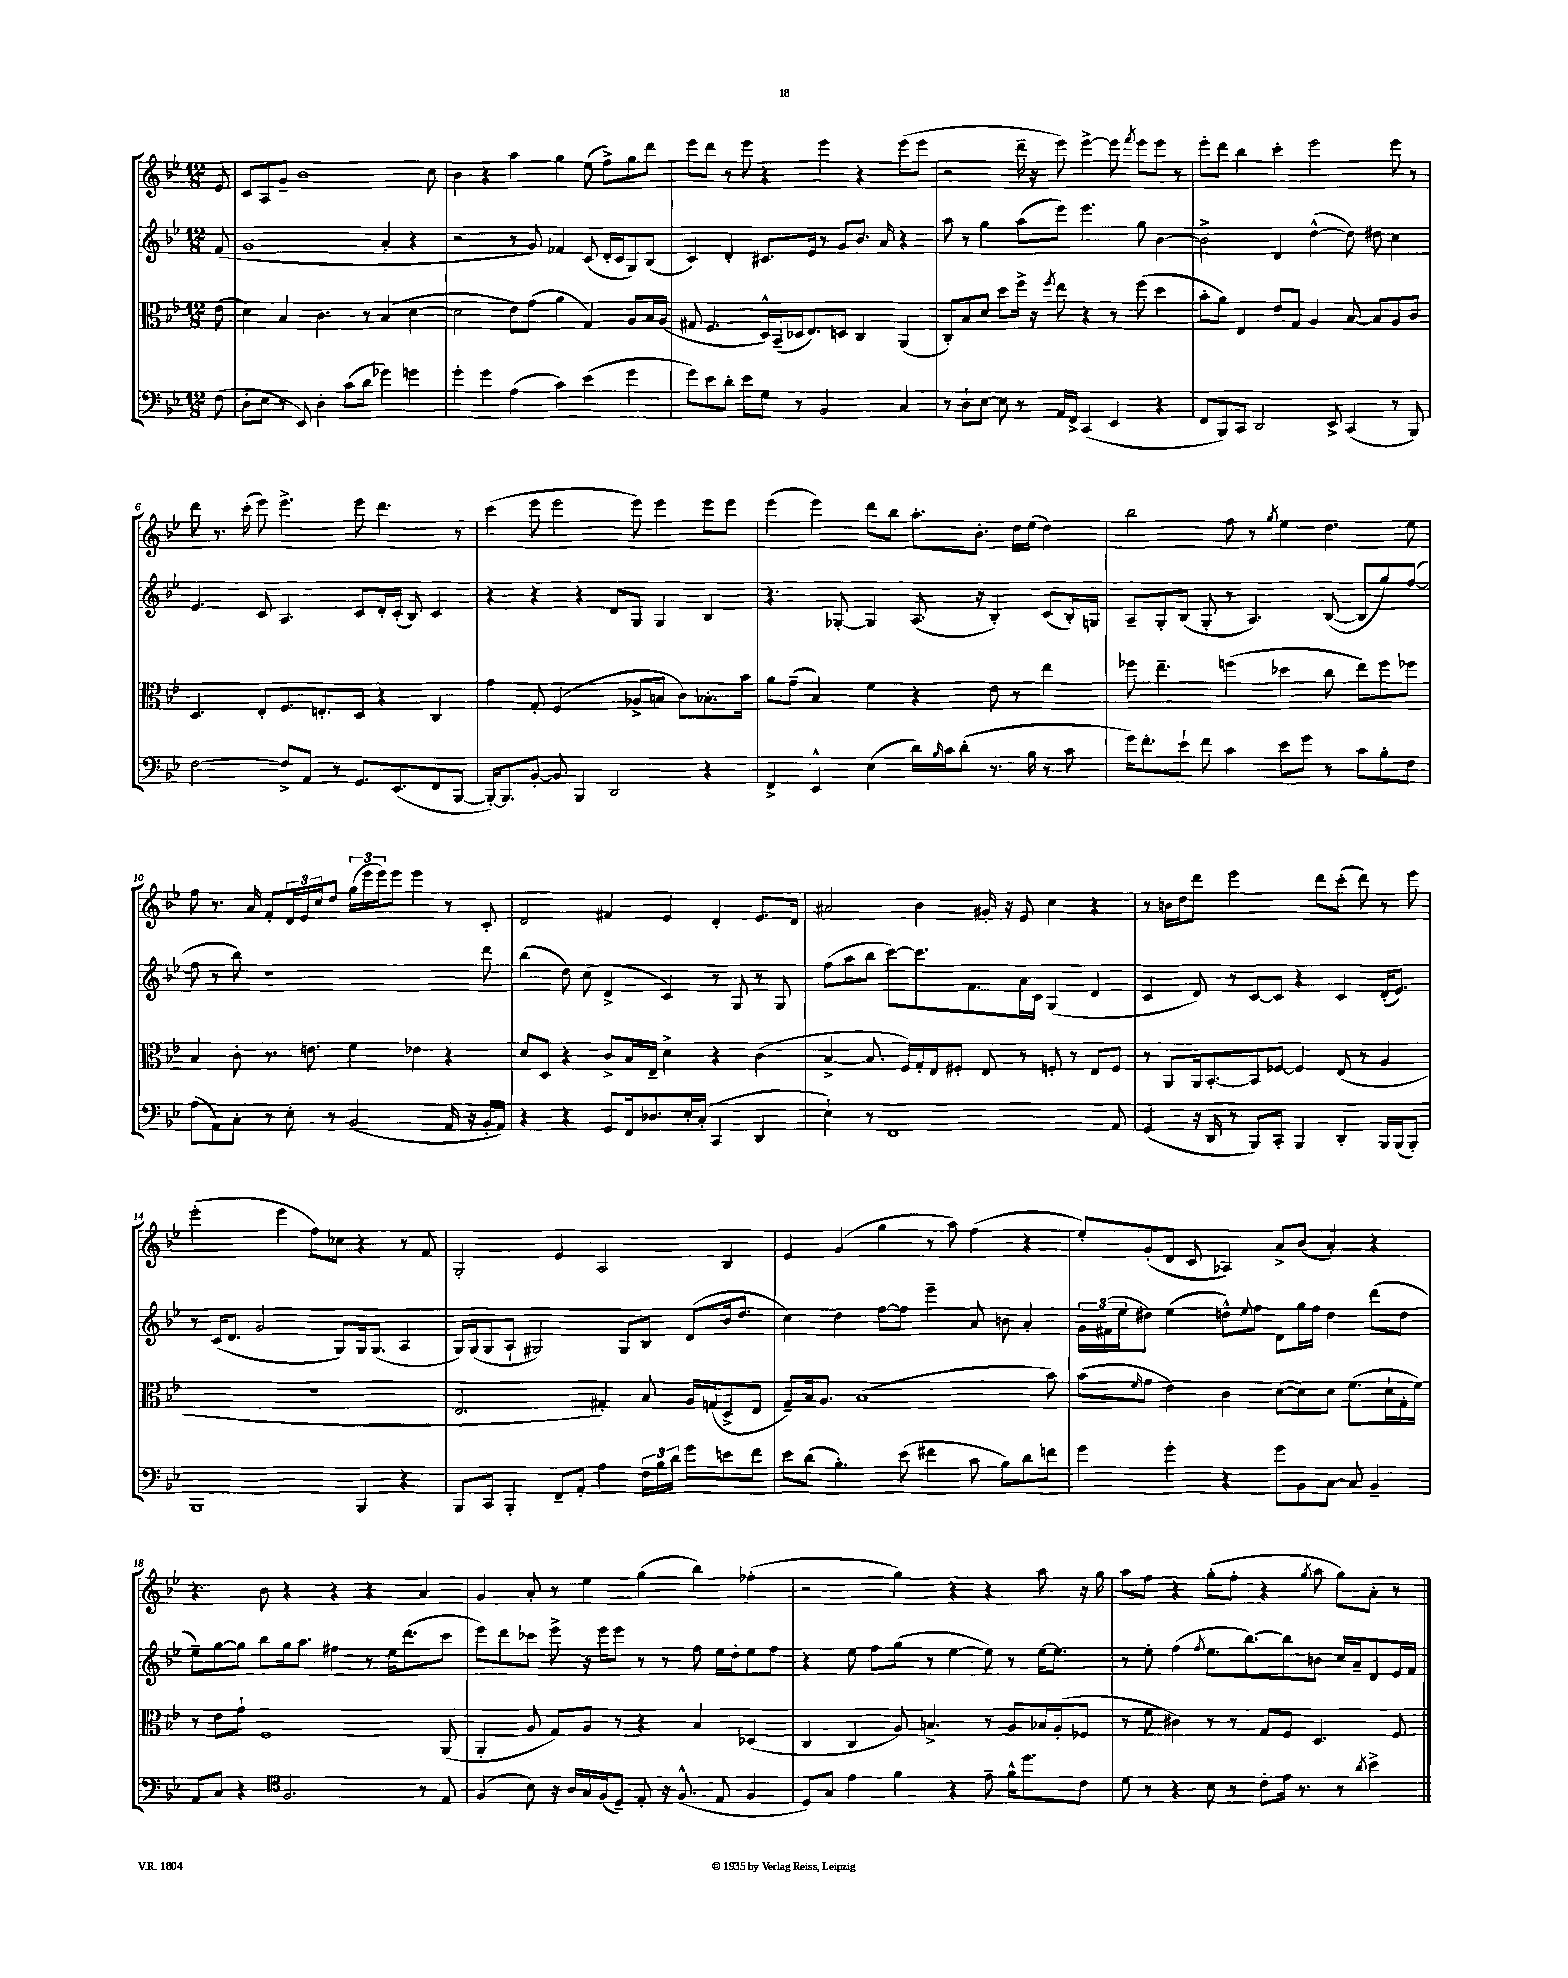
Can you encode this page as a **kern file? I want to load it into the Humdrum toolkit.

**kern	**kern	**kern	**kern
*staff4	*staff3	*staff2	*staff1
*clefF4	*clefC3	*clefG2	*clefG2
*k[b-e-]	*k[b-e-]	*k[b-e-]	*k[b-e-]
*M12/8	*M12/8	*M12/8	*M12/8
(8F	(8e-	(8f	8e-
=	=	=	=
8D'	4d)	1g	8c
8E-	.	.	8A
8r	4B-	.	8g~
8EE-)	.	.	1b-
4D'	4.c	.	.
(8c	.	.	.
8d	8r	.	.
4g-)	(4B-	4a'	.
4g	[4d	4r	.
.	.	.	8cc
=	=	=	=
4g'	2d]	2r	4b-
4g	.	.	4r
(4A	8e-)	8r	4aa
.	(8g	8g)	.
4c)	4a	4f-	4gg
(4e-	4G)	(8c	(8ee-
.	.	16d'	8ff^)
.	.	16c	.
4g	8A	8G)	8gg
.	16B-	(8B-	8ddd
.	(16A	.	.
=	=	=	=
8g)	8G#	4c)	8eee-
8e-	4.F	.	8ddd
8d'	.	4d'	8r
8e-	.	.	8eee-
8G	16D^^)	8.c#	4r
.	(16BB-~	.	.
8r	16D-	.	.
.	8.E-)	16e-	.
2BB-	.	8r	4eee-
.	8D	8g	.
.	4C	8.b-	4r
.	.	16a	.
4C	(4AA	4r	(8eee-
.	.	.	8eee-
=	=	=	=
8r	8C')	8aa	2r
8D`	8B-	8r	.
[8E-	8d	4gg	.
8E-]	8dd	.	.
8r	16ff^	(8aa	16ddd~
.	16r	.	16r
.	8qff	.	.
16AA	8ee-	8eee-)	8eee-)
16FF^	.	.	.
(4CC	4r	4.eee-	[4eee-^
4EE-	8r	.	8eee-]
.	.	.	8qfff
.	(8ff	8gg	8eee-
4r	4dd	[4b-	8eee-
.	.	.	8r
=	=	=	=
8FF	8b-'	2b-^]	8eee-'
8BBB-)	8a)	.	8ddd
8CC	4E-	.	4bb-
2DD	.	.	.
.	8e-	4d	4ccc'
.	8G	.	.
.	4A	([4dd^^	2eee-
8EE-^	.	.	.
(4CC	[8B-	8dd])	.
.	8B-]	8dd#	.
8r	8A	4cc	8eee-
8BBB-)	8c	.	8r
=	=	=	=
[2F	4.D	4.e-	8ddd
.	.	.	8.r
.	.	.	(16ccc'
.	8E-'	8c	8eee-)
8F^]	8.F	4.A	4.eee-^
8AA	.	.	.
.	8.E'	.	.
8r	.	.	.
8.GG	8D	8c	8eee-
.	4r	16d'	4.ddd
(8.EE-	.	(16c'	.
.	.	8B-)	.
8FF	4C	4c	.
[8BBB-	.	.	8r
=	=	=	=
16BBB-'_)	4g	4r	(4ccc
8.BBB-]	.	.	.
[8BB-'	8G'	4r	8eee-
8BB-]	(2F	.	2eee-
4BBB-	.	4r	.
2DD	.	8d	.
.	8A-^	8G	8eee-)
.	8B	4G	4eee-
.	8c)	.	.
4r	8.B-'	4B-	8eee-
.	.	.	8eee-
.	16b-	.	.
=	=	=	=
4FF^	8a	4.r	(4eee-
.	(8g~	.	.
4EE-^^	4B-)	.	4eee-)
.	.	[8G-'	.
(4E-	4f	4G-]	8ddd
.	.	.	8bb-
16d)	4r	(8.A	8.aa'
16qqB-	.	.	.
16c	.	.	.
(8d'	.	.	.
.	.	16r	8.b-'
8.r	8e-	4B-')	.
.	8r	.	16dd
16B-	.	.	(16ee-
8r	4ee-	(8c	4dd)
8c	.	16B-')	.
.	.	16G	.
=	=	=	=
16g)	8ff-	8A~	2bb-
8.f'	.	.	.
.	4.ee-~	8G'	.
8e-`	.	(8B-	.
8f	.	8G'	.
4c	(4ff	8r	8ff
.	.	4.A)	8r
.	.	.	8qgg
8e-	4dd-	.	4ee-
8g	.	.	.
8r	8cc	([8B-	4.dd
8c	8ee-)	8B-]	.
8B-'	8ff	8gg)	.
8F	8ff-	([8ff	8ee-
=	=	=	=
(8A	4B-	8ff]	8ff
8AA)	.	8r	8.r
8C'	8c'	8bb-)	.
.	.	.	16a
8r	8.r	1r	8f'
8E-'	.	.	24d
.	.	.	24e-
.	8.e	.	.
.	.	.	24cc
8r	.	.	8dd
(2BB-	4f	.	(24gg
.	.	.	24eee-
.	.	.	24eee-)
.	.	.	8eee-
.	4e-	.	4eee-
16AA	4r	.	8r
16r	.	.	.
16BB-'	.	8ddd	8c'
16AA)	.	.	.
=	=	=	=
4r	8d	(4bb-	2d
.	8D	.	.
4r	4r	8dd)	.
.	.	(8cc	.
8GG	8c^	4d^	4f#
16FF	16B-	.	.
8.D-	16E-~	.	.
.	4d^	4c)	4e-
16E-'	.	.	.
(16C'	.	.	.
4CC	4r	8r	4d'
.	.	8G	.
4DD	(4c	8r	8.e-
.	.	8G	.
.	.	.	16d
=	=	=	=
4E-`)	[4B-^	(8ff	2a#
.	.	8aa	.
8r	8.B-]	8bb-	.
1FF	.	[8ccc)	.
.	16F)	.	.
.	16G'	8.ccc]	4b-
.	16E-	.	.
.	8F#'	.	.
.	.	8.f	.
.	8E-	.	16g#'
.	.	.	16r
.	8r	16a	8e-
.	.	16c	.
.	8F'	(4G	4cc
.	8r	.	.
.	8E-	4d	4r
8AA	8F	.	.
=	=	=	=
(4GG	8r	4c	8r
.	8AA	.	16b
.	.	.	16dd
16r	16AA	8d)	8ddd
16DD	[8.BB-'	.	.
8r	.	8r	2eee-
8BBB-)	8BB-]	[8c	.
8CC'	[8F-	8c]	.
4BBB-	4F-]	4r	.
.	.	.	8ddd
4DD'	(8E-	4c	(8ccc'
.	8r	.	8ddd)
16BBB-	4A	(16d'	8r
(16BBB-	.	8.e-)	.
8BBB-')	.	.	8eee-
=	=	=	=
1BBB-	1.r	8r	(2eee-'
.	.	(16c	.
.	.	8.d	.
.	.	2g	.
.	.	.	4eee-
.	.	.	8ff)
.	.	8G)	8cc-
4BBB-	.	16G	4r
.	.	(8.G	.
4r	.	4A	8r
.	.	.	8f
=	=	=	=
8BBB-	2.E-	16G)	2G'
.	.	(16G	.
8CC	.	8G	.
4BBB-'	.	8A`	.
.	.	2G#)	.
8FF~	.	.	4e-
8AA'	.	.	.
4A	4G#')	.	2A
.	.	8G#	.
24F	8B-	8B-	.
24B-	.	.	.
24d	.	.	.
8g	16A	(8d	.
.	(16G	.	.
8e	8D^	16b-	4B-
.	.	8.dd	.
8f	8E-	.	.
=	=	=	=
8e-	8G~)	4cc)	4e-
(8d	16B-	.	.
.	8.A	.	.
4.B-')	.	4dd	(4g
.	(1B-	.	.
.	.	[8ff	4gg
(8e-	.	8ff]	.
4f#	.	4eee-~	8r
.	.	.	8aa)
8c	.	8a	(4ff
8B-)	.	8b	.
8d	.	4a'	4r
8f	8b-)	.	.
=	=	=	=
4g	(8b-	24g	8ee-')
.	.	(24f#	.
.	.	24ee-	.
.	16qqf	.	.
.	8g	8dd#)	(8g'
4g'	4e-)	(4ee-	8d
.	.	.	8c
4r	4c	8dd^^)	4A-)
.	.	8qqee-	.
.	.	8ff	.
8g	([8d	8d	8a^
8BB-	8d])	16gg	(8b-
.	.	16ff	.
[8C	8d	4dd	4a')
8C]	(8.f	.	.
4BB-~	.	(8ddd	4r
.	16d`	.	.
.	16G'	8dd	.
.	16f)	.	.
=	=	=	=
8AA	8r	8ee-~)	4.r
8C	8e-	[8gg	.
4r	8g`	8gg]	.
.	1F	8bb-	8b-
*clefC4	*	*	*
2.F	.	16gg	4r
.	.	8.aa	.
.	.	4ff#	4r
.	.	8r	4r
.	.	16ee-	.
.	.	(8.ddd	.
8r	.	.	4a
8E-	(8AA	8ccc	.
=	=	=	=
(4F	4AA'	8eee-)	4g
.	.	8ddd	.
8B-)	8A	8ccc-	8a'
16r	8G)	8eee-^	8r
16A	.	.	.
16G	8A	16r	4ee-
(16F	.	16eee-	.
8D~)	8r	8eee-	.
8E-'	4r	8r	(4gg
16r	.	8r	.
(8.F^^	.	.	.
.	4B-	8ff	4bb-)
8E-	.	16ee-	.
.	.	16dd'	.
4F	(4D-	8ee-	(4ff-'
.	.	8ff	.
=	=	=	=
8D)	4C	4r	2r
8G	.	.	.
4e-	4C	8ee-	.
.	.	8ff	.
4f	8A)	(8gg	4gg)
.	4.B^	8r	.
4r	.	[4ee-	4r
8e-~	8r	8ee-])	4r
16f^^	8A	8r	.
8.dd	.	.	.
.	16B-	[16ee-	8aa
.	(16A'	8.ee-]	.
8c	8F-	.	16r
.	.	.	16gg
=	=	=	=
8d	8r	8r	8aa
8r	8f	8ee-'	8ff
4r	4c#)	(4ff	4r
.	.	8qff	.
8B-	8r	8.ee-	(8gg'
8r	8r	.	8ff'
.	.	[8.bb-)	.
8c'	8G	.	4r
16e-	8F	8bb-]	.
8.r	.	.	.
.	.	.	8qgg
.	4.D	8b	8aa
8r	.	16cc	8gg)
.	.	16a~	.
8qa	.	.	.
4b-^	.	8d	8a'
.	8F	16e-	8r
.	.	16f	.
==	==	==	==
*-	*-	*-	*-
